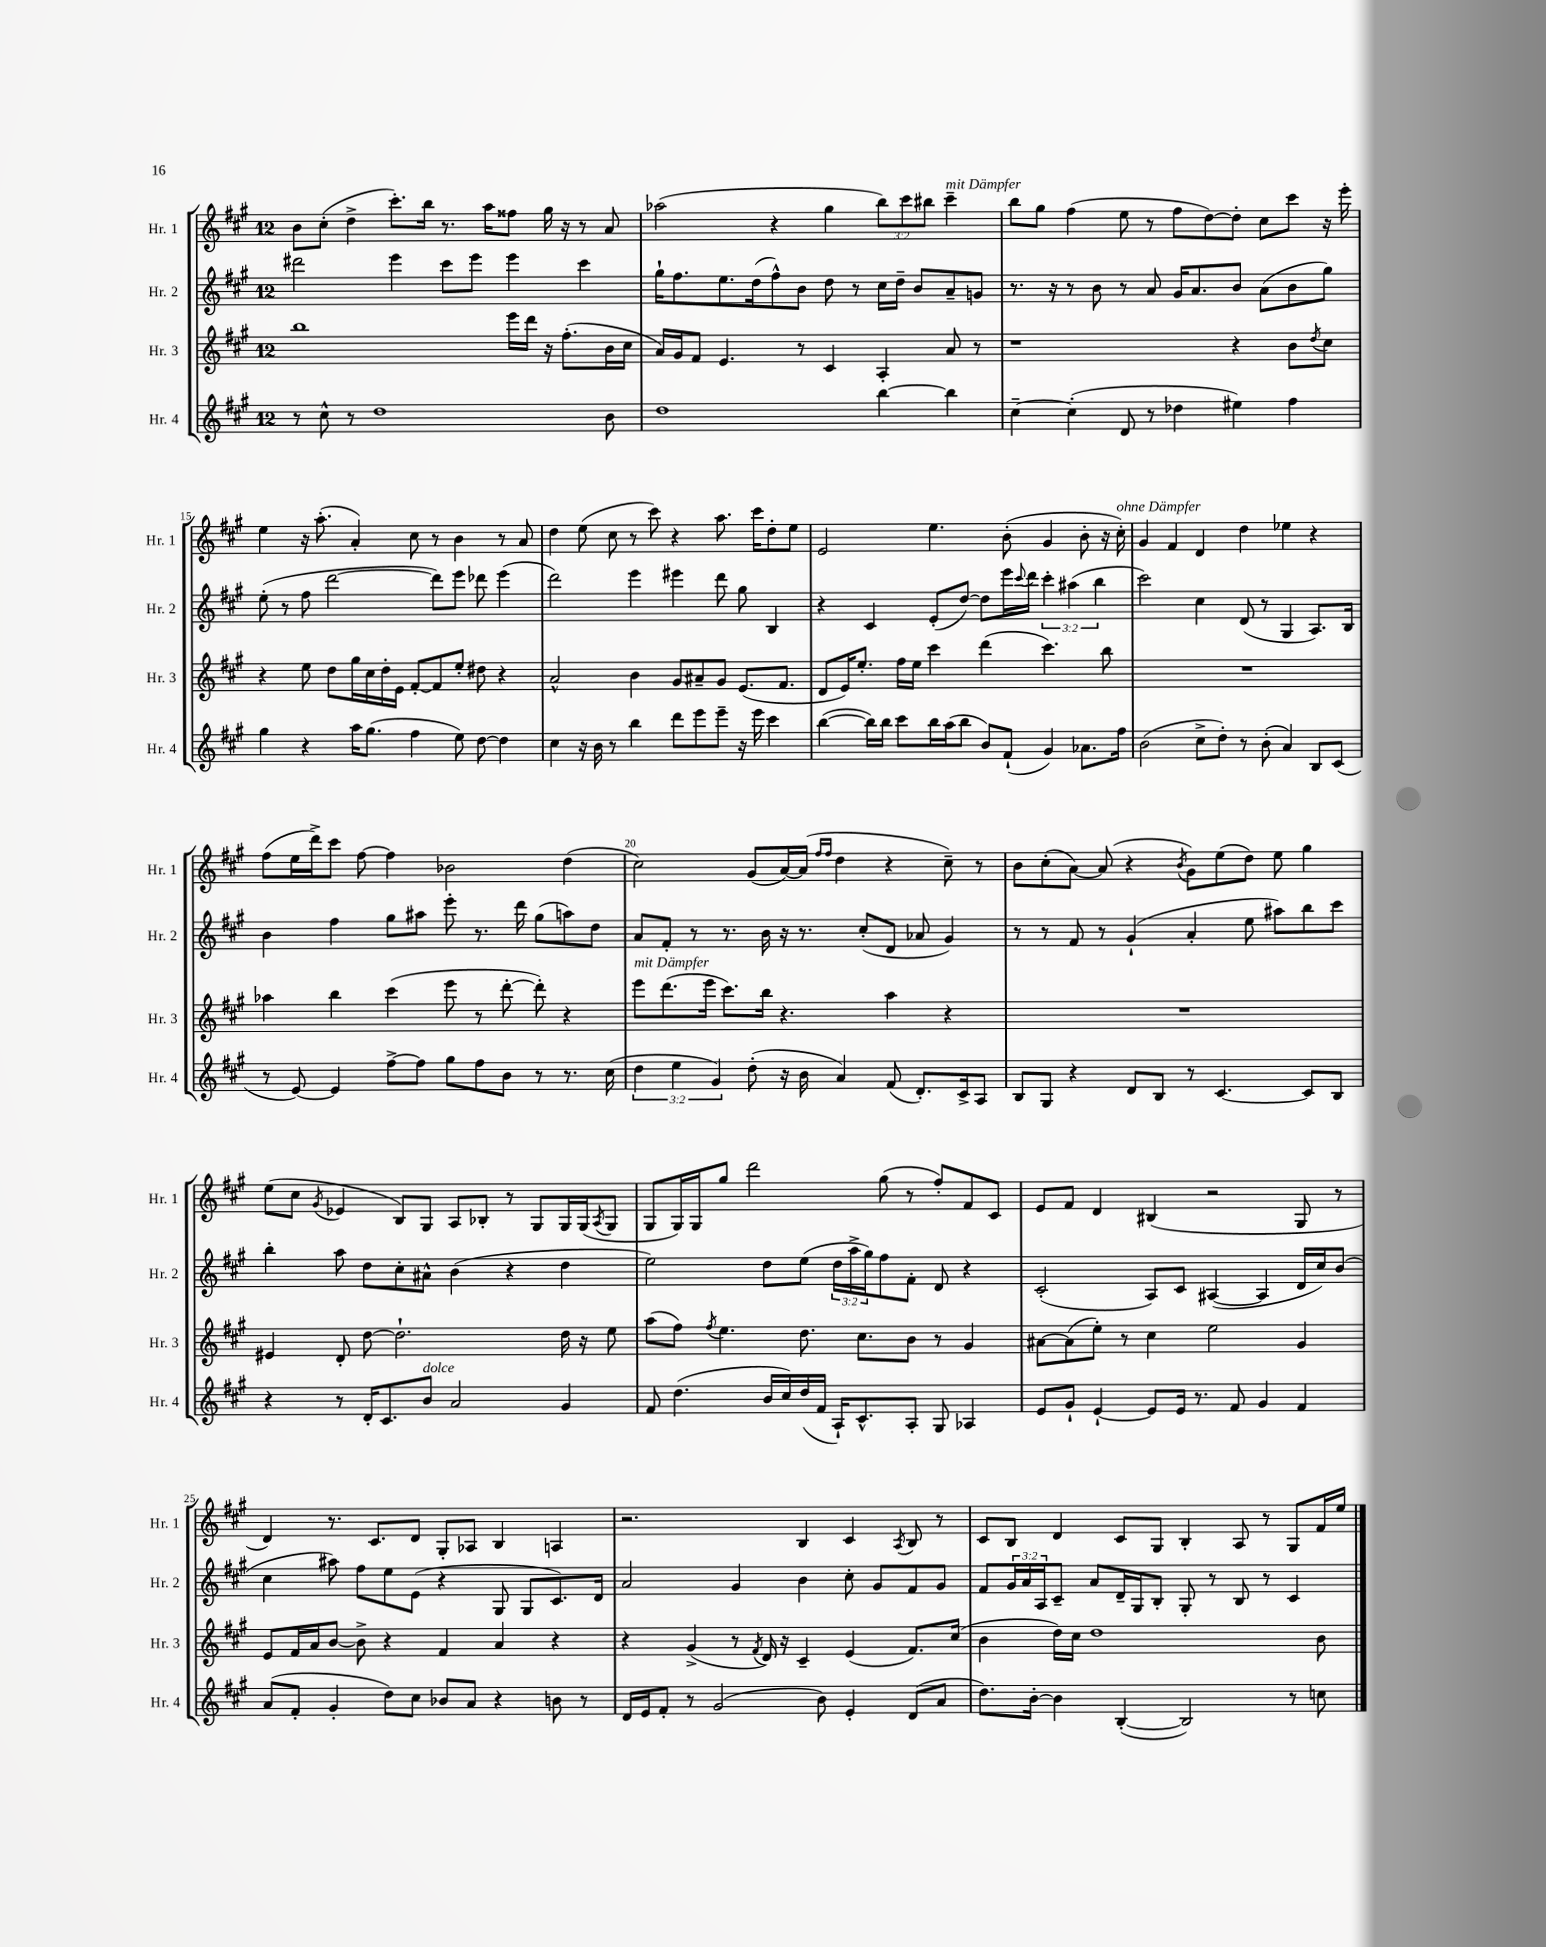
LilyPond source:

<<
\new StaffGroup <<
\new Staff = "s0" \with { instrumentName = "Hr. 1" shortInstrumentName = "Hr. 1" } {
    \clef treble \key a \major \once \override Staff.TimeSignature.style = #'single-digit \time 12/8 \override Staff.TupletNumber.text = #tuplet-number::calc-fraction-text
    b'8 cis''8-.( d''4-> cis'''8.-.) b''16 r8. a''16 fisis''8 gis''16 r16 r8 a'8 |
    aes''2( r4 gis''4 \tuplet 3/2 { b''8) cis'''8 bis''8 } cis'''4--^\markup { \italic "mit Dämpfer" } |
    b''8 gis''8 fis''4( e''8 r8 fis''8 d''8~) d''8-. cis''8 cis'''8 r16 e'''16-. |
    e''4 r16 a''8.-.( a'4-.) cis''8 r8 b'4 r8 a'8 |
    d''4 e''8( cis''8 r8 cis'''8) r4 a''8. cis'''16 d''8-. e''8 |
    e'2 e''4. b'8-.( gis'4 b'8-. r16 cis''16-.^\markup { \italic "ohne Dämpfer" }) |
    gis'4 fis'4 d'4 d''4 ees''4 r4 |
    fis''8( e''16 d'''16->) cis'''8 fis''8~ fis''4 bes'2 d''4( |
    cis''2) gis'8( a'16~) a'16( \grace { fis''16 fis''16 } d''4 r4 cis''8--) r8 |
    b'8 cis''8-.( a'8~) a'8( r4 \acciaccatura { b'8 } gis'8) e''8( d''8) e''8 gis''4 |
    e''8( cis''8 \acciaccatura { gis'8 } ees'4 b8) gis8 a8 bes8-. r8 gis8 gis16 gis16( \acciaccatura { a8 } gis8 |
    gis8 gis16) gis16 gis''8 d'''2 gis''8( r8 fis''8-.) fis'8 cis'8 |
    e'8 fis'8 d'4 bis4( r2 gis8 r8 |
    d'4) r8. cis'8. d'8 gis8-. aes8 b4 a4 |
    r2. b4 cis'4 \acciaccatura { a8 } b8 r8 |
    cis'8 b8 d'4 cis'8 gis8 b4-. a8 r8 gis8 fis'16 e''16 \bar "|." |
}
\new Staff = "s1" \with { instrumentName = "Hr. 2" shortInstrumentName = "Hr. 2" } {
    \clef treble \key a \major \once \override Staff.TimeSignature.style = #'single-digit \time 12/8 \override Staff.TupletNumber.text = #tuplet-number::calc-fraction-text
    dis'''2 e'''4 cis'''8 e'''8 e'''4 cis'''4 |
    gis''16-! fis''8. e''8. d''16( fis''8-^) b'8 d''8 r8 cis''16 d''16-- b'8 a'8-- g'8 |
    r8. r16 r8 b'8 r8 a'8 gis'16 a'8. b'8 a'8( b'8 gis''8) |
    e''8-.( r8 fis''8 d'''2~ d'''8) e'''8 des'''8 e'''4( |
    d'''2) e'''4 eis'''4 d'''8 gis''8 b4 |
    r4 cis'4 e'8-.( d''8~) d''8 e'''16 \appoggiatura { cis'''8 } d'''16 \tuplet 3/2 { cis'''4-. ais''4( b''4 } |
    cis'''2) cis''4 d'8( r8 gis4 a8.) b16 |
    b'4 fis''4 gis''8 ais''8 e'''8-. r8. d'''16 gis''8( a''8) d''8 |
    a'8 fis'8-. r8 r8. b'16 r16 r8. cis''8-.( d'8 aes'8 gis'4) |
    r8 r8 fis'8 r8 gis'4-!( a'4-. e''8 ais''8) b''8 cis'''8 |
    b''4-. a''8 d''8 cis''8-. ais'8-^ b'4( r4 d''4 |
    e''2) d''8 e''8( \tuplet 3/2 { d''16 a''16-> gis''16) } fis''8 fis'8-. d'8 r4 |
    cis'2-.( a8) cis'8 ais4~( ais4 d'16 cis''16) b'8( |
    cis''4 ais''8) fis''8 e''8 e'8( r4 gis8 gis8 cis'8.) d'16 |
    a'2 gis'4 b'4 cis''8-. gis'8 fis'8 gis'8 |
    fis'8 \tuplet 3/2 { gis'16 a'16 a16 } cis'8-- a'8 d'16-- gis16 b8-. gis8-. r8 b8 r8 cis'4 \bar "|." |
}
\new Staff = "s2" \with { instrumentName = "Hr. 3" shortInstrumentName = "Hr. 3" } {
    \clef treble \key a \major \once \override Staff.TimeSignature.style = #'single-digit \time 12/8
    b''1 e'''16 d'''16 r16 fis''8.-.( b'16 cis''16 |
    a'16) gis'16 fis'8 e'4. r8 cis'4 a4-. a'8 r8 |
    r1 r4 b'8 \acciaccatura { d''8 } cis''8 |
    r4 e''8 d''8 gis''16 cis''16 d''16-. e'16 fis'8~-. fis'8 e''8-. dis''8 r4 |
    a'2-^ b'4 gis'8 ais'8-- gis'8 e'8.( fis'8. |
    d'8 e'16) e''8.-. fis''16 e''16 cis'''4 d'''4( cis'''4.) b''8 |
    R1. |
    aes''4 b''4 cis'''4( e'''8 r8 d'''8~-. d'''8-.) r4 |
    e'''8^\markup { \italic "mit Dämpfer" } d'''8.( e'''16 cis'''8.) b''16 r4. a''4 r4 |
    R1. |
    eis'4 d'8-. d''8~ d''2.-! d''16 r16 e''8 |
    a''8( fis''8) \acciaccatura { fis''8 } e''4. d''8. cis''8. b'8 r8 gis'4 |
    ais'8~ ais'8( e''8-.) r8 cis''4 e''2 gis'4 |
    e'8 fis'16 a'16 b'8~ b'8-> r4 fis'4 a'4 r4 |
    r4 gis'4->( r8 \acciaccatura { fis'8 } d'16) r16 cis'4-- e'4( fis'8.) cis''16( |
    b'4 d''16) cis''16 d''1 b'8 \bar "|." |
}
\new Staff = "s3" \with { instrumentName = "Hr. 4" shortInstrumentName = "Hr. 4" } {
    \clef treble \key a \major \once \override Staff.TimeSignature.style = #'single-digit \time 12/8 \override Staff.TupletNumber.text = #tuplet-number::calc-fraction-text
    r8 cis''8-^ r8 d''1 b'8 |
    d''1 b''4~ b''4 |
    cis''4~-- cis''4-.( d'8 r8 des''4 eis''4) fis''4 |
    gis''4 r4 a''16 gis''8.( fis''4 e''8) d''8~ d''4 |
    cis''4 r16 b'16 r8 b''4 d'''8 e'''8 e'''8-- r16 e'''16 cis'''4 |
    b''4~( b''16) b''16 cis'''8 b''16 a''16( b''8 b'8) fis'8-!( gis'4) aes'8. fis''16 |
    b'2( cis''8-> d''8-.) r8 b'8-.( a'4) b8 cis'8( |
    r8 e'8~) e'4 fis''8~-> fis''8 gis''8 fis''8 b'8 r8 r8. cis''16( |
    \tuplet 3/2 { d''4 e''4 gis'4) } d''8-.( r16 b'16 a'4) fis'8( d'8.-.) cis'16-> a8 |
    b8 gis8 r4 d'8 b8 r8 cis'4.~ cis'8 b8 |
    r4 r8 d'16-. cis'8. b'8^\markup { \italic "dolce" } a'2 gis'4 |
    fis'8 d''4.( b'16 cis''16) d''16( fis'16 a16-!) cis'8.-^ a8-. gis8 aes4 |
    e'8 gis'8-! e'4~-! e'8 e'16 r8. fis'8 gis'4 fis'4 |
    a'8( fis'8-. gis'4-. d''8) cis''8 bes'8 a'8 r4 b'8 r8 |
    d'16 e'16 fis'8-. r8 gis'2( b'8) e'4-. d'8( a'8 |
    d''8.) b'16~-. b'4 b4~-.( b2) r8 c''8 \bar "|." |
}
>>
>>
\layout { \context { \Score currentBarNumber = #12 \override BarNumber.break-visibility = ##(#f #t #t) barNumberVisibility = #(every-nth-bar-number-visible 5) } }
